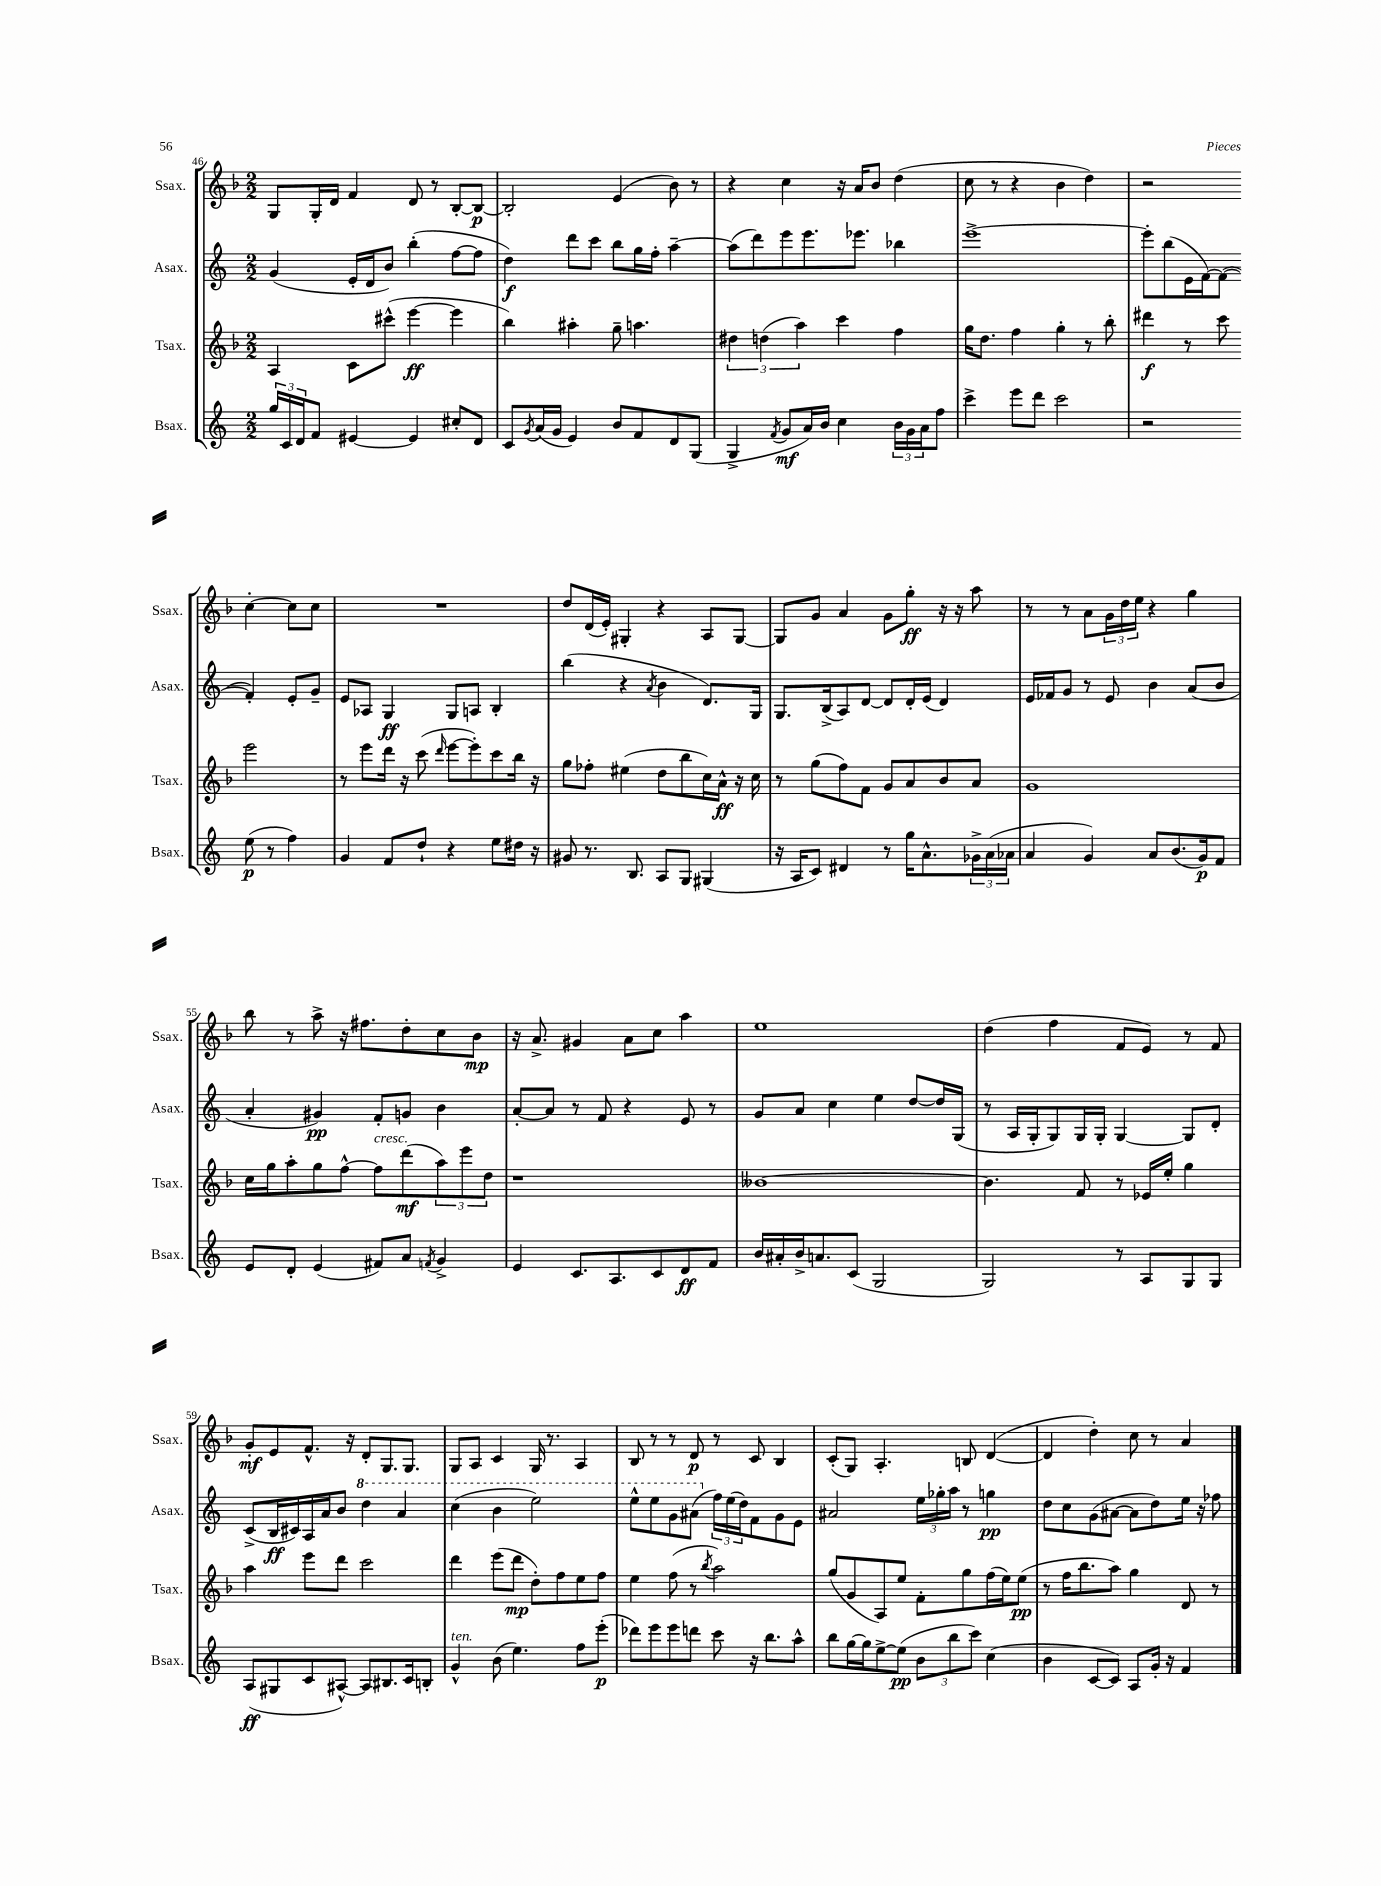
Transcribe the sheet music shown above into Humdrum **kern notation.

**kern	**dynam	**kern	**dynam	**kern	**dynam	**kern	**dynam
*part4	*part4	*part3	*part3	*part2	*part2	*part1	*part1
*staff4	*staff4	*staff3	*staff3	*staff2	*staff2	*staff1	*staff1
*I"Bsax.	*	*I"Tsax.	*	*I"Asax.	*	*I"Ssax.	*
*I'Bsax.	*	*I'Tsax.	*	*I'Asax.	*	*I'Ssax.	*
*clefG2	*	*clefG2	*	*clefG2	*	*clefG2	*
*k[]	*	*k[b-]	*	*k[]	*	*k[b-]	*
*M2/2	*	*M2/2	*	*M2/2	*	*M2/2	*
=46	=46	=46	=46	=46	=46	=46	=46
24gg/LL	.	4A/	.	(4g/	.	8G/L	.
24c/	.	.	.	.	.	.	.
24d/J	.	.	.	.	.	.	.
8f/J	.	.	.	.	.	16G'/L	.
.	.	.	.	.	.	16d/JJ	.
[4e#X/	.	8c\L	.	16e'/LL	.	4f/	.
.	.	.	.	16d/J	.	.	.
.	.	(8ccc#X^^\J	.	8b/J)	.	.	.
4e#/]	.	[4eee\	ff	(4bb'\	.	8d/	.
.	.	.	.	.	.	8r	.
8cc#X'/L	.	4eee\]	.	[8ff\L	.	[8B-'/L	.
8d/J	.	.	.	8ff\J]	.	8B-/J_	p
=47	=47	=47	=47	=47	=47	=47	=47
8c/L	.	4bb-\)	.	4dd\)	f	2B-'/]	.
8qg/	.	.	.	.	.	.	.
(16a/L	.	.	.	.	.	.	.
16g/JJ	.	.	.	.	.	.	.
4e/)	.	4aa#X'\	.	8ddd\L	.	.	.
.	.	.	.	8ccc\J	.	.	.
8b/L	.	8gg~\	.	8bb\L	.	(4e/	.
8f/	.	4.aan\	.	16gg\L	.	.	.
.	.	.	.	16ff'\JJ	.	.	.
8d/	.	.	.	[4aa~\	.	8b-\)	.
(8G/J	.	.	.	.	.	8r	.
=48	=48	=48	=48	=48	=48	=48	=48
4G^/	.	6dd#X\	.	(8aa\L]	.	4r	.
.	.	.	.	8ddd\)	.	.	.
.	.	(6ddn\	.	.	.	.	.
8qf/	.	.	.	.	.	.	.
8g/L	mf	.	.	8eee\	.	4cc\	.
.	.	6aa\)	.	.	.	.	.
16a/L)	.	.	.	8.eee\	.	.	.
16b/JJ	.	.	.	.	.	.	.
4cc\	.	4ccc\	.	.	.	16r	.
.	.	.	.	8.eee-X\J	.	16a/KL	.
.	.	.	.	.	.	8b-/J	.
24b\LL	.	4ff\	.	4bb-X\	.	(4dd\	.
24g\	.	.	.	.	.	.	.
24a\J	.	.	.	.	.	.	.
8ff\J	.	.	.	.	.	.	.
=49	=49	=49	=49	=49	=49	=49	=49
4ccc^\	.	16gg\KL	.	[1eee^	.	8cc\	.
.	.	8.dd\J	.	.	.	.	.
.	.	.	.	.	.	8r	.
8eee\L	.	4ff\	.	.	.	4r	.
8ddd\J	.	.	.	.	.	.	.
2ccc\	.	4gg'\	.	.	.	4b-\	.
.	.	8r	.	.	.	4dd\)	.
.	.	8bb-'\	.	.	.	.	.
=50	=50	=50	=50	=50	=50	=50	=50
2r	.	4ddd#X\	f	8eee'\L]	.	2r	.
.	.	.	.	(8bb\	.	.	.
.	.	8r	.	16e\L	.	.	.
.	.	.	.	[16f\J)	.	.	.
.	.	8ccc\	.	(8f\J_	.	.	.
(8ee\	p	2eee\	.	4f'/])	.	[4cc'\	.
8r	.	.	.	.	.	.	.
4ff\)	.	.	.	8e'/L	.	8cc\L]	.
.	.	.	.	8g~/J	.	8cc\J	.
!!LO:LB:g=z
=51	=51	=51	=51	=51	=51	=51	=51
4g/	.	8r	.	8e/L	.	1r	.
.	.	8eee\L	.	8A-X/J	.	.	.
8f/L	.	16ddd\Jk	.	4G/	ff	.	.
.	.	16r	.	.	.	.	.
8dd`/J	.	(8ccc\	.	.	.	.	.
.	.	16qqddd/	.	.	.	.	.
4r	.	[8eee\L	.	8G/L	.	.	.
.	.	8eee'\])	.	8An/J	.	.	.
8ee\L	.	8ccc\	.	4B'/	.	.	.
16dd#X\Jk	.	16bb-\Jk	.	.	.	.	.
16r	.	16r	.	.	.	.	.
=52	=52	=52	=52	=52	=52	=52	=52
8g#X/	.	8gg\L	.	(4bb\	.	8dd/L	.
8.r	.	8ff-X'\J	.	.	.	(16d/L	.
.	.	.	.	.	.	16e'/JJ)	.
.	.	(4ee#X\	.	4r	.	4G#X'/	.
8.B/	.	.	.	.	.	.	.
.	.	.	.	8qa/	.	.	.
8A/L	.	8dd\L	.	4b\	.	4r	.
8G/J	.	8bb-\	.	.	.	.	.
(4G#X/	.	16cc\L)	.	8.d/L)	.	8A/L	.
.	.	16a^^\JJ	ff	.	.	.	.
.	.	16r	.	.	.	[8G#/J	.
.	.	16cc\	.	16G/Jk	.	.	.
=53	=53	=53	=53	=53	=53	=53	=53
16r	.	8r	.	8.G/L	.	8G#/L]	.
16A/KL	.	.	.	.	.	.	.
8c/J)	.	(8gg\L	.	.	.	8g/J	.
.	.	.	.	(16B^/k	.	.	.
4d#X/	.	8ff\)	.	8A/)	.	4a/	.
.	.	8f\J	.	[8d/J	.	.	.
8r	.	8g/L	.	8d/L]	.	8g\L	.
16gg\KL	.	8a/	.	16d'/L	.	8gg'\J	ff
8.a^^\	.	.	.	(16e/JJ	.	.	.
.	.	8b-/	.	4d/)	.	16r	.
.	.	.	.	.	.	16r	.
24g-X^\L	.	8a/J	.	.	.	8aa\	.
(24a\	.	.	.	.	.	.	.
24a-X\JJ	.	.	.	.	.	.	.
=54	=54	=54	=54	=54	=54	=54	=54
4a/	.	1g	.	16e/LL	.	8r	.
.	.	.	.	16f-X/J	.	.	.
.	.	.	.	8g/J	.	8r	.
4g/)	.	.	.	8r	.	8a\L	.
.	.	.	.	8e/	.	24g\L	.
.	.	.	.	.	.	24dd\	.
.	.	.	.	.	.	24ee\JJ	.
8a/L	.	.	.	4b\	.	4r	.
(8.b/	.	.	.	.	.	.	.
.	.	.	.	(8a/L	.	4gg\	.
16g/k)	p	.	.	.	.	.	.
8f/J	.	.	.	8b/J	.	.	.
!!LO:LB:g=z
=55	=55	=55	=55	=55	=55	=55	=55
8e/L	.	16cc\LL	.	4a'/	.	8bb-\	.
.	.	16gg\J	.	.	.	.	.
8d'/J	.	8aa'\	.	.	.	8r	.
(4e/	.	8gg\	.	4g#X/)	pp	8aa^\	.
.	.	[8ff^^\J	.	.	.	16r	.
.	.	.	.	.	.	8.ff#X\L	.
!	!	!LO:TX:a:i:t=cresc.	!	!	!	!	!
8f#X/L)	.	8ff\L]	.	8f'/L	.	.	.
8a/J	.	(8ddd\	mf	8gn/J	.	8dd'\	.
8qfn/	.	.	.	.	.	.	.
4g^/	.	12aa\)	.	4b\	.	8cc\	.
.	.	12eee\	.	.	.	.	.
.	.	.	.	.	.	8b-\J	mp
.	.	12dd\J	.	.	.	.	.
=56	=56	=56	=56	=56	=56	=56	=56
4e/	.	1r	.	[8a'/L	.	16r	.
.	.	.	.	.	.	8.a^/	.
.	.	.	.	8a/J]	.	.	.
8.c/L	.	.	.	8r	.	4g#X/	.
.	.	.	.	8f/	.	.	.
8.A/	.	.	.	.	.	.	.
.	.	.	.	4r	.	8a\L	.
8c/	.	.	.	.	.	8cc\J	.
8d/	ff	.	.	8e/	.	4aa\	.
8f/J	.	.	.	8r	.	.	.
=57	=57	=57	=57	=57	=57	=57	=57
16b/LL	.	[1b--X	.	8g/L	.	1ee	.
16a#X'/	.	.	.	.	.	.	.
16b^/J	.	.	.	8a/J	.	.	.
8.an/	.	.	.	.	.	.	.
.	.	.	.	4cc\	.	.	.
(8c/J	.	.	.	.	.	.	.
2G/	.	.	.	4ee\	.	.	.
.	.	.	.	[8dd/L	.	.	.
.	.	.	.	16dd/L]	.	.	.
.	.	.	.	(16G/JJ	.	.	.
=58	=58	=58	=58	=58	=58	=58	=58
2G/)	.	4.b--\]	.	8r	.	(4dd\	.
.	.	.	.	16A/LL	.	.	.
.	.	.	.	16G'/J	.	.	.
.	.	.	.	8G/)	.	4ff\	.
.	.	8f/	.	16G/L	.	.	.
.	.	.	.	16G'/JJ	.	.	.
8r	.	8r	.	[4G/	.	8f/L	.
8A/L	.	16e-X/LL	.	.	.	8e/J)	.
.	.	16ee'/JJ	.	.	.	.	.
8G/	.	4gg\	.	8G/L]	.	8r	.
8G/J	.	.	.	8d'/J	.	8f/	.
!!LO:LB:g=z
=59	=59	=59	=59	=59	=59	=59	=59
(8A/L	ff	4aa\	.	(8c^/L	.	8g'/L	mf
8G#X/	.	.	.	16B/L	ff	8e/	.
.	.	.	.	16c#X/)	.	.	.
8c/	.	8eee\L	.	16A/	.	8.f^^/J	.
.	.	.	.	16a/J	.	.	.
[8A#X^^/J)	.	8ddd\J	.	8b/J	.	.	.
.	.	.	.	.	.	16r	.
*	*	*	*	*8va	*	*	*
8A#/L]	.	2ccc\	.	4ddd\	.	8d'/L	.
8.B#X/	.	.	.	.	.	8.G/	.
.	.	.	.	4aa/	.	.	.
16c/k	.	.	.	.	.	8.G/J	.
8Bn'/J	.	.	.	.	.	.	.
=60	=60	=60	=60	=60	=60	=60	=60
!LO:TX:a:i:t=ten.	!	!	!	!	!	!	!
4g^^/	.	4ddd\	.	(4ccc\	.	8G/L	.
.	.	.	.	.	.	8A/J	.
(8b\	.	(8eee\L	.	4bb\	.	4c/	.
4.ee\)	.	8ddd\J	mp	.	.	.	.
.	.	8dd'\L)	.	2eee\)	.	16G/	.
.	.	.	.	.	.	8.r	.
.	.	8ff\	.	.	.	.	.
8ff\L	.	8ee\	.	.	.	4A/	.
(8eee'\J	p	8ff\J	.	.	.	.	.
=61	=61	=61	=61	=61	=61	=61	=61
8ddd-X\L)	.	4ee\	.	8eee^^\L	.	8B-/	.
8eee\	.	.	.	8eee\	.	8r	.
8eee\	.	(8ff\	.	8gg\	.	8r	.
8dddn\J	.	8r	.	(8aa#X\J	.	8d/	p
.	.	8qbb-/	.	.	.	.	.
*	*	*	*	*X8va	*	*	*
8ccc\	.	2aa\)	.	24ff\LL)	.	8r	.
.	.	.	.	(24ee\	.	.	.
.	.	.	.	24dd\J)	.	.	.
16r	.	.	.	8f\	.	8c/	.
8.bb\L	.	.	.	.	.	.	.
.	.	.	.	8g\	.	4B-/	.
8aa^^\J	.	.	.	8e\J	.	.	.
=62	=62	=62	=62	=62	=62	=62	=62
8bb\L	.	(8gg/L	.	2a#X/	.	(8c'/L	.
[16gg\L	.	8g/	.	.	.	8G/J)	.
16gg\J]	.	.	.	.	.	.	.
[8ee^\	.	8A/)	.	.	.	4.A'/	.
(8ee\J]	pp	8ee/J	.	.	.	.	.
12b\L	.	8f'\L	.	24ee\LL	.	.	.
.	.	.	.	24gg-X'\	.	.	.
12bb\	.	.	.	24aa\JJ	.	.	.
.	.	8gg\	.	8r	.	8Bn/	.
12ccc\J)	.	.	.	.	.	.	.
(4cc\	.	(16ff\L	.	4ggn\	pp	([4d/	.
.	.	16ee\J)	.	.	.	.	.
.	.	(8ee\J	pp	.	.	.	.
=63	=63	=63	=63	=63	=63	=63	=63
4b\	.	8r	.	8dd\L	.	4d/]	.
.	.	16ff\KL	.	8cc\	.	.	.
.	.	8.bb-\	.	.	.	.	.
[8c/L	.	.	.	(8g\	.	4dd'\)	.
8c/J])	.	8aa\J)	.	[8a#X\J	.	.	.
8A/L	.	4gg\	.	8a#\L]	.	8cc\	.
16g'/Jk	.	.	.	8dd\)	.	8r	.
16r	.	.	.	.	.	.	.
4f/	.	8d/	.	16ee\Jk	.	4a/	.
.	.	.	.	16r	.	.	.
.	.	8r	.	8ff-X\	.	.	.
==	==	==	==	==	==	==	==
*-	*-	*-	*-	*-	*-	*-	*-
